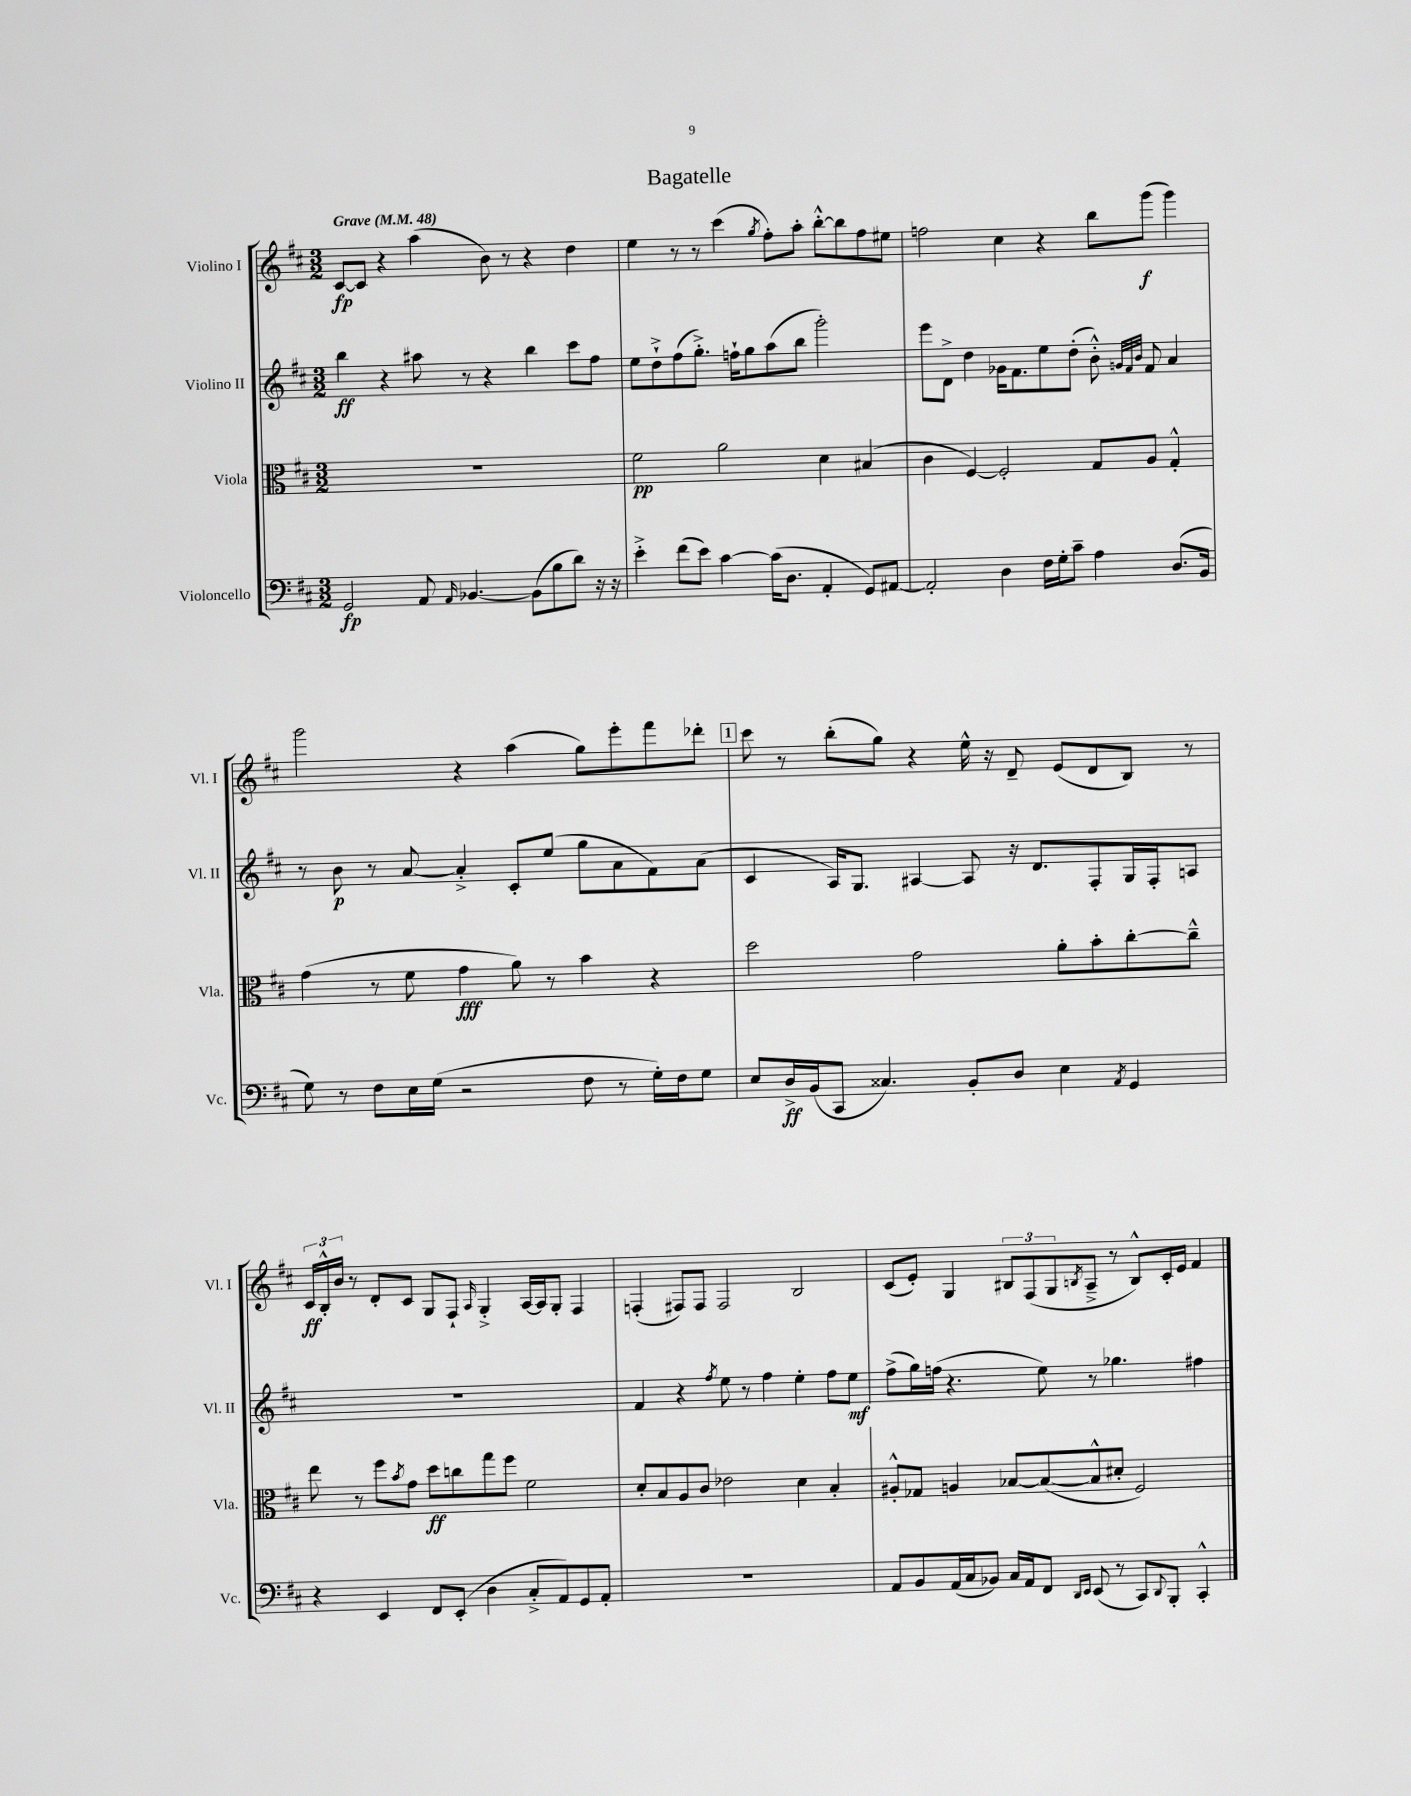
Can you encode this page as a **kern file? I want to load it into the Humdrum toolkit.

**kern	**kern	**kern	**kern
*staff4	*staff3	*staff2	*staff1
*clefF4	*clefC3	*clefG2	*clefG2
*k[f#c#]	*k[f#c#]	*k[f#c#]	*k[f#c#]
*M3/2	*M3/2	*M3/2	*M3/2
*MM48	*MM48	*MM48	*MM48
2GG/	1.r	4bb\	[8c#/L
.	.	.	8c#/]J
.	.	4r	4r
8AA/	.	8aa#\	(4aa\
16qqAA/	.	.	.
[4.BB-/	.	8r	.
.	.	4r	8b\)
.	.	.	8r
(8BB-\]L	.	4bb\	4r
8B\	.	.	.
8d\J)	.	8ccc#\L	4dd\
16r	.	8ff#\J	.
16r	.	.	.
=	=	=	=
4e'^\	2f#\	8ee\L	4ee\
.	.	8dd`^\	.
(8f#\L	.	(8ff#\	8r
8e\J)	.	8.gg'^\J)	8r
[4c#\	2a\	.	(4ccc#\
.	.	16ff`\LK	.
.	.	8gg\	.
.	.	.	8qgg/
(16c#\]LK	.	(8aa\	8ff#'\L)
8.D\J	.	.	.
.	.	8bb\J	8aa'\J
4AA'/	4d\	2ggg'\)	[8bb'^^\L
.	.	.	8bb\]
8GG/L)	(4B#/	.	8ff#\
[8AA#/J	.	.	8ee#\J
=	=	=	=
2AA#'/]	4c#\	8eee\L	2ff\
.	.	8d^\J	.
.	[4F#/)	4dd\	.
4D\	2F#'/]	16g-\LK	4cc#\
.	.	8.f#\	.
16F#\LL	.	8ee\	4r
16G'\J	.	.	.
8c#~\J	.	(8dd'\J	.
4A\	8G/L	8b'^^\)	8bb\L
.	.	32qqg/LLL	.
.	.	32qqf#/	.
.	.	32qqb/JJJ	.
.	8A/J	8f#/	(8ggg\J
(8.D/L	4G'^^/	4a/	4ggg\)
16BB/Jk	.	.	.
=	=	=	=
8G\)	(4g\	8r	2ggg\
8r	.	8b\	.
8F#\L	8r	8r	.
16E\L	8f#\	[8a/	.
(16G\JJ	.	.	.
2r	4g\	4a'^/]	4r
.	8a\)	8c#'/L	(4aa\
.	8r	(8ee/J	.
8F#\	4b\	8gg\L	8gg\L)
8r	.	8a\	8eee'\
16G'\LL)	4r	8f#\)	8fff#\
16F#\J	.	.	.
8G\J	.	(8a\J	8ddd-'\J
=	=	=	=
8E/L	2dd\	4c#/	8ccc#\
16D^/L	.	.	8r
(16BB/J	.	.	.
8CC#/J	.	16A/LK)	(8bb'\L
.	.	8.G/J	.
4.C##/)	.	.	8gg\J)
.	2g\	[4A#/	4r
8BB'/L	.	8A#/]	16ee^^\
.	.	.	16r
8D/J	.	16r	8d~/
.	.	8.d/L	.
4E\	8a'\L	.	(8e/L
.	8b'\	8F#'/	8d/
8qAA/	.	.	.
4GG/	[8cc#'\	16G/L	8B/J)
.	.	16F#'/J	.
.	8cc#~^^\]J	8A/J	8r
=	=	=	=
4r	8ee\	1.r	24c#/LL
.	.	.	24B'^^/
.	.	.	24b/JJ
.	8r	.	8r
4EE/	8ff#\L	.	8d'/L
.	8qb/	.	.
.	8g\J	.	8c#/J
8FF#/L	8dd\L	.	8G/L
(8EE'/J	8cc\	.	8F#`/J
.	.	.	16qqA/
4D\	8gg\	.	4G'^/
.	8ff#\J	.	.
8C#'^/L	2f#\	.	[16A/LL
.	.	.	16A/]J
8AA/)	.	.	8G'/J
8GG/	.	.	4F#/
8AA'/J	.	.	.
=	=	=	=
1.r	8d'/L	4f#/	(4F'/
.	8B/	.	.
.	8A/	4r	8F#/L)
.	8c#/J	.	8F#/J
.	.	8qff#/	.
.	2e-\	8ee\	2F#/
.	.	8r	.
.	.	4ff#\	.
.	4d\	4ee'\	2B/
.	4B'/	8ff#\L	.
.	.	8ee\J	.
=	=	=	=
8AA/L	8A#'^^/L	(8ff#^\L	(8c#/L
8BB/	8G-/J	16gg\L)	8e'/J)
.	.	(16ff\JJ	.
(16AA/L	4A/	4.r	4G/
16C#/J	.	.	.
8BB-/J)	.	.	.
16C#/LL	[8B-/L	.	12B#/L
16AA/J	.	.	.
.	.	.	(12F#/
8FF#/J	(8B-/_	8ee\)	.
.	.	.	12G/
16qqDD/LL	.	.	.
16qqEE/JJ	.	.	8qB/
(8EE/	8B-^^/]	8r	8A~^/J
8r	8d#'/J	4.gg-\	8r
8CC#/L)	2F#/)	.	8B^^/L)
8qqDD/	.	.	.
8BBB'/J	.	.	16c#'/L
.	.	.	16e/JJ
4CC#'^^/	.	4ff#\	4f#/
==	==	==	==
*-	*-	*-	*-
